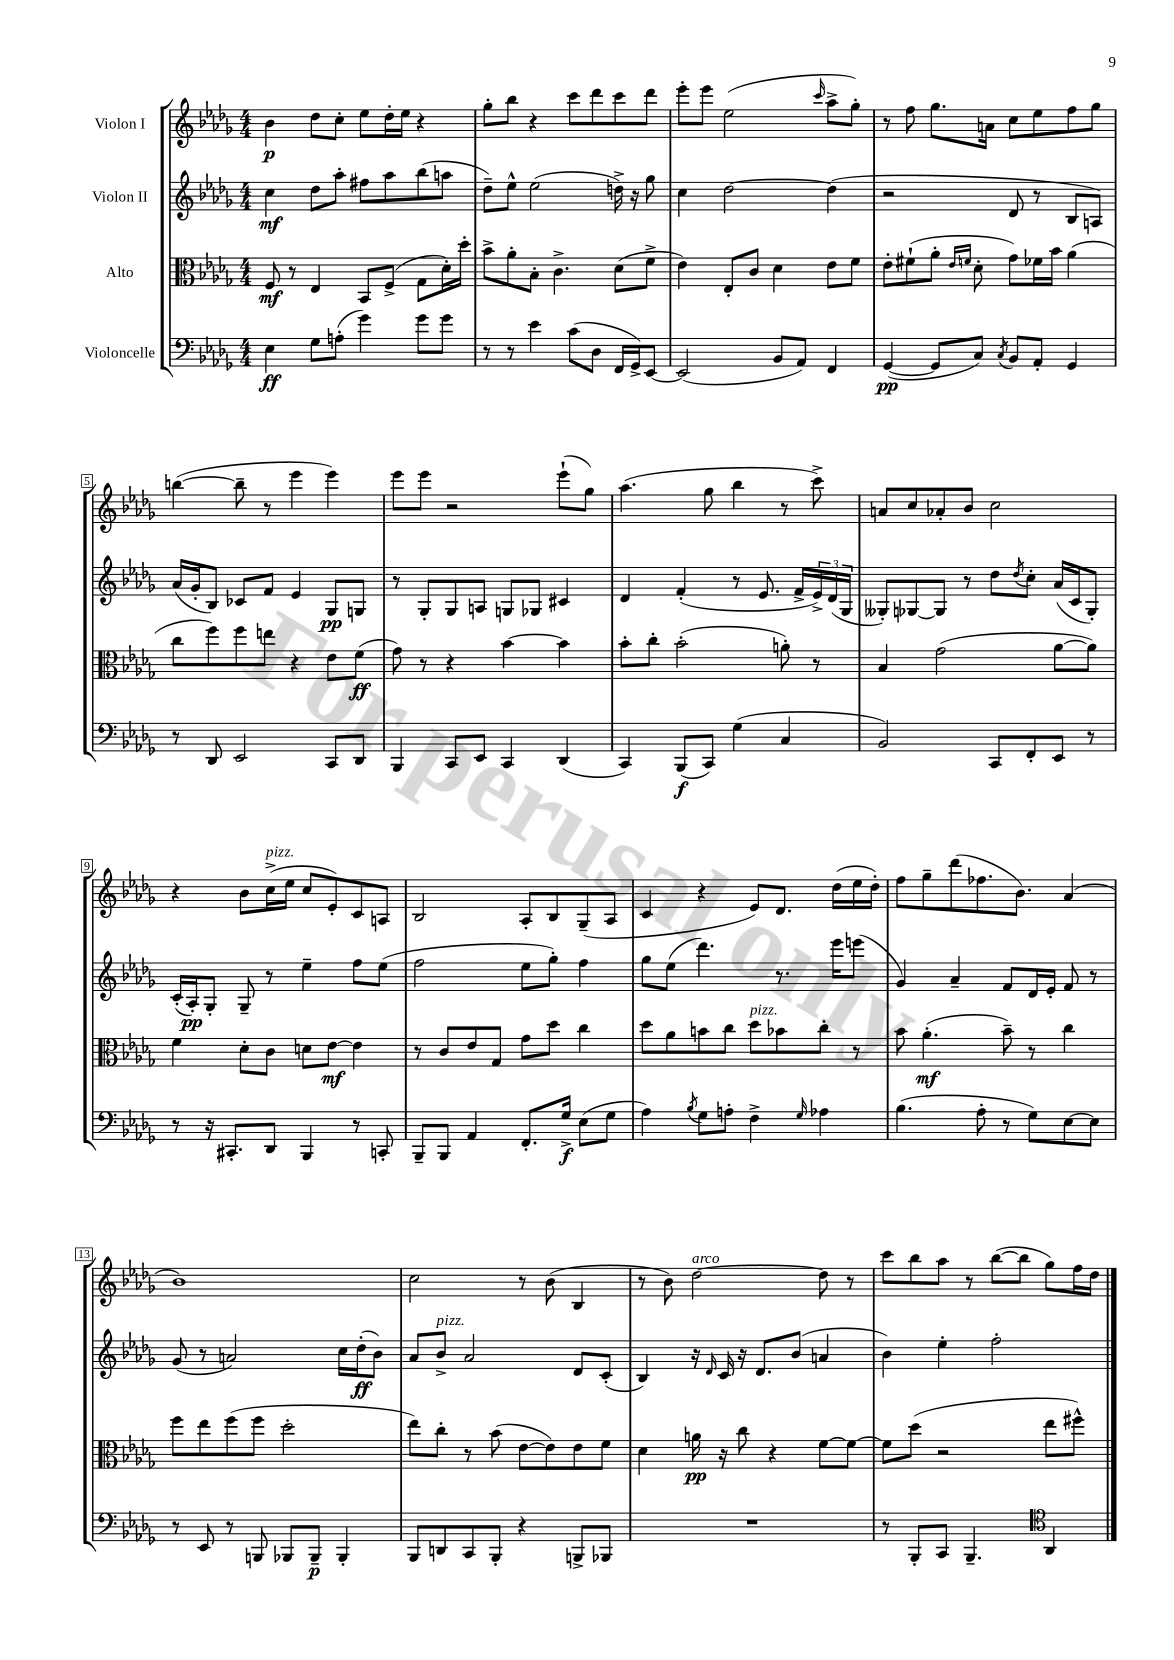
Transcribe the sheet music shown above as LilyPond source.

<<
\new StaffGroup <<
\new Staff = "s0" \with { instrumentName = "Violon I" } {
    \clef treble \key des \major \numericTimeSignature \time 4/4
    bes'4\p des''8 c''8-. ees''8 des''16-. ees''16 r4 |
    ges''8-. bes''8 r4 c'''8 des'''8 c'''8 des'''8 |
    ees'''8-. ees'''8 ees''2( \grace { c'''16 } aes''8-> ges''8-.) |
    r8 f''8 ges''8. a'16 c''8 ees''8 f''8 ges''8 |
    b''4~( b''8-- r8 ees'''4 ees'''4) |
    ees'''8 ees'''8 r2 ees'''8-!( ges''8) |
    aes''4.( ges''8 bes''4 r8 c'''8->) |
    a'8 c''8 aes'8-. bes'8 c''2 |
    r4 bes'8 c''16->^\markup { \italic "pizz." }( ees''16 c''8 ees'8-.) c'8 a8 |
    bes2 aes8-. bes8 ges8--( aes8 |
    c'4 r4 ees'8) des'8. des''16( ees''16 des''16-.) |
    f''8 ges''8-- des'''8( fes''8. bes'8.) aes'4( |
    bes'1) |
    c''2 r8 bes'8( bes4 |
    r8 bes'8) des''2~^\markup { \italic "arco" } des''8 r8 |
    c'''8 bes''8 aes''8 r8 bes''8~( bes''8 ges''8) f''16 des''16 \bar "|." |
}
\new Staff = "s1" \with { instrumentName = "Violon II" } {
    \clef treble \key des \major \numericTimeSignature \time 4/4
    c''4\mf des''8 aes''8-. fis''8 aes''8 bes''8( a''8 |
    des''8--) ees''8-^ ees''2( d''16->) r16 ges''8 |
    c''4 des''2~ des''4( |
    r2 des'8 r8 bes8 a8) |
    aes'16( ges'16-. bes8) ces'8 f'8 ees'4 ges8\pp g8 |
    r8 ges8-. ges8 a8 g8 ges8 cis'4 |
    des'4 f'4-.( r8 ees'8. f'16-> \tuplet 3/2 { ees'16->) des'16( ges16 } |
    geses8-.) ges8~ ges8 r8 des''8 \acciaccatura { des''8 } c''8-. aes'16( c'16 ges8-.) |
    c'16-.( aes16-.\pp) ges8-. ges8-- r8 ees''4-- f''8 ees''8( |
    f''2 ees''8 ges''8-.) f''4 |
    ges''8 ees''8( des'''4.) r8. ees'''16 e'''8( |
    ges'4) aes'4-- f'8 des'16 ees'16-. f'8 r8 |
    ges'8( r8 a'2) c''16 des''16-.\ff( bes'8) |
    aes'8 bes'8->^\markup { \italic "pizz." } aes'2 des'8 c'8-.( |
    bes4) r16 \grace { des'16 } c'16 r16 des'8. bes'8( a'4 |
    bes'4) ees''4-. f''2-. \bar "|." |
}
\new Staff = "s2" \with { instrumentName = "Alto" } {
    \clef alto \key des \major \numericTimeSignature \time 4/4
    f8\mf r8 ees4 bes,8 f8->( ges8 des'16-.) des''16-. |
    bes'8-> aes'8-. bes8-. c'4.-> des'8( f'8-> |
    ees'4) ees8-. c'8 des'4 ees'8 f'8 |
    ees'8-. fis'8-!( aes'8-. \grace { ees'16 f'16 } des'8-. ges'8) fes'16 bes'16 aes'4( |
    c''8 f''8) f''8 e''8 r4 ees'8 f'8\ff( |
    ges'8) r8 r4 bes'4~ bes'4 |
    bes'8-. c''8-. bes'2-.( a'8-.) r8 |
    bes4 ges'2( aes'8~ aes'8) |
    f'4 des'8-. c'8 d'8 ees'8~\mf ees'4 |
    r8 c'8 ees'8 ges8 ges'8 des''8 c''4 |
    des''8 aes'8 b'8 c''8 des''8^\markup { \italic "pizz." } bes'8 c''8-. r8 |
    bes'8 aes'4.-.\mf( bes'8--) r8 c''4 |
    f''8 ees''8 f''8( f''8 des''2-. |
    ees''8) c''8-. r8 bes'8( ees'8~ ees'8) ees'8 f'8 |
    des'4 a'16\pp r16 c''8 r4 f'8~ f'8~ |
    f'8 des''8( r2 ees''8 fis''8-^) \bar "|." |
}
\new Staff = "s3" \with { instrumentName = "Violoncelle" } {
    \clef bass \key des \major \numericTimeSignature \time 4/4
    ees4\ff ges8 a8-.( ges'4) ges'8 ges'8 |
    r8 r8 ees'4 c'8( des8 f,16 ges,16->) ees,8~ |
    ees,2( bes,8 aes,8) f,4 |
    ges,4~\pp( ges,8 c8) \acciaccatura { c8 } bes,8 aes,8-. ges,4 |
    r8 des,8 ees,2 c,8 des,8 |
    bes,,4 c,8 ees,8 c,4 des,4( |
    c,4) bes,,8\f( c,8) ges4( c4 |
    bes,2) c,8 f,8-. ees,8 r8 |
    r8 r16 cis,8.-. des,8 bes,,4 r8 c,8-. |
    bes,,8-- bes,,8 aes,4 f,8.-. ges16->\f ees8( ges8 |
    aes4) \acciaccatura { bes8 } ges8 a8-. f4-> \grace { ges16 } aes4 |
    bes4.( aes8-. r8 ges8) ees8~ ees8 |
    r8 ees,8 r8 b,,8 bes,,8 bes,,8--\p bes,,4-. |
    bes,,8 d,8 c,8 bes,,8-. r4 b,,8-> bes,,8 |
    R1 |
    r8 bes,,8-. c,8 bes,,4.-- \clef tenor aes,4 \bar "|." |
}
>>
>>
\layout { \context { \Score \override BarNumber.stencil = #(make-stencil-boxer 0.1 0.3 ly:text-interface::print) } }
